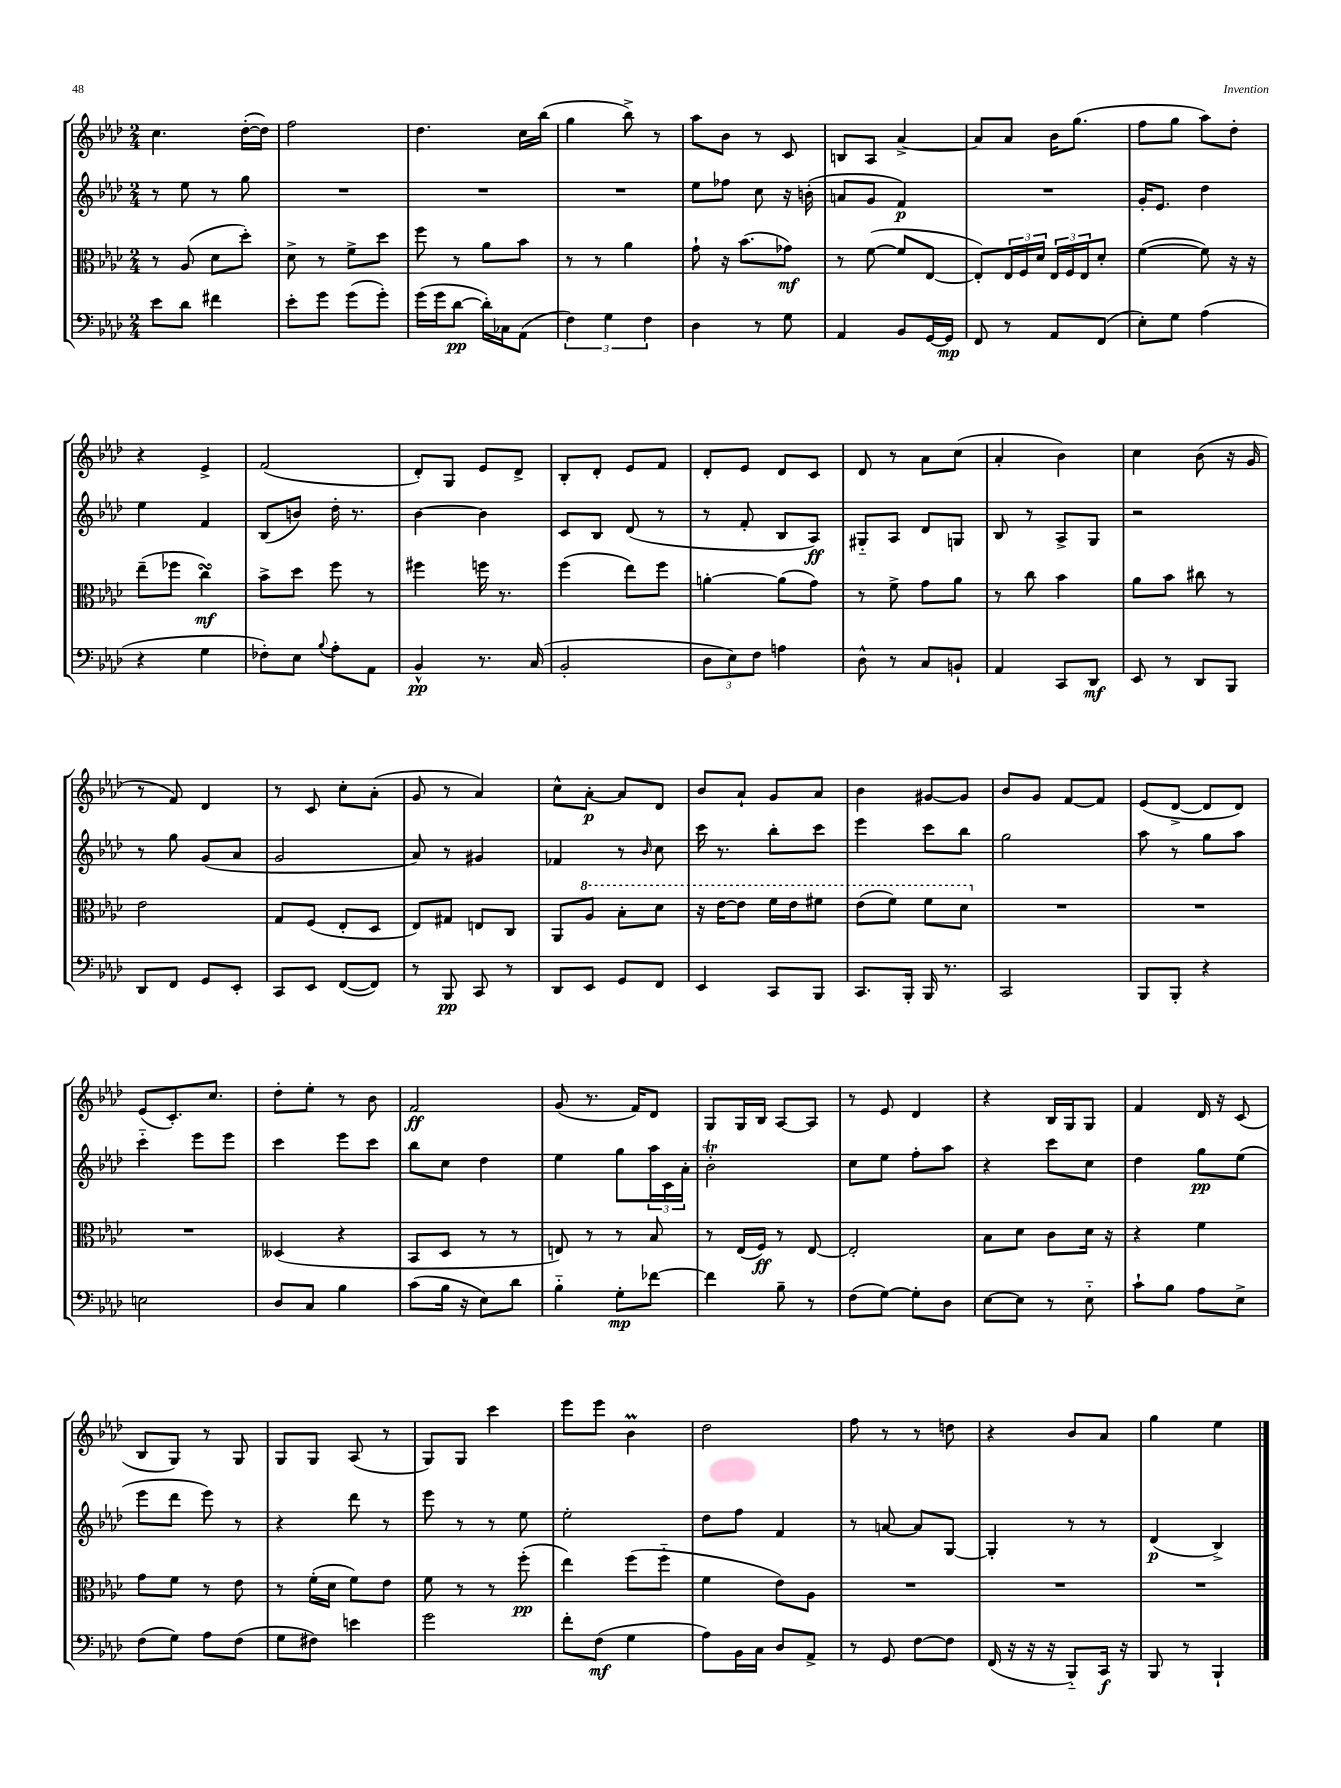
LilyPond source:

<<
\new StaffGroup <<
\new Staff = "s0" {
    \clef treble \key aes \major \numericTimeSignature \time 2/4
    c''4. des''16~-.( des''16) |
    f''2 |
    des''4. c''16 bes''16( |
    g''4 bes''8->) r8 |
    aes''8 bes'8 r8 c'8 |
    b8 aes8 aes'4~-> |
    aes'8 aes'8 bes'16 g''8.( |
    f''8 g''8 aes''8) des''8-. |
    r4 ees'4-> |
    f'2( |
    des'8-.) g8 ees'8 des'8-> |
    bes8-. des'8-. ees'8 f'8 |
    des'8-. ees'8 des'8 c'8 |
    des'8 r8 aes'8 c''8( |
    aes'4-. bes'4) |
    c''4 bes'8( r16 g'16 |
    r8 f'8) des'4 |
    r8 c'8 c''8-. aes'8-.( |
    g'8 r8 aes'4) |
    c''8-^ aes'8~-.\p aes'8 des'8 |
    bes'8 aes'8-! g'8 aes'8 |
    bes'4 gis'8~ gis'8 |
    bes'8 g'8 f'8~ f'8 |
    ees'8( des'8~-> des'8 des'8) |
    ees'8( c'8.-.) c''8. |
    des''8-. ees''8-. r8 bes'8 |
    f'2\ff |
    g'8( r8. f'16) des'8 |
    g8 g16 bes16 aes8~ aes8 |
    r8 ees'8 des'4 |
    r4 bes16 g16 g8 |
    f'4 des'16 r16 c'8( |
    bes8 g8) r8 g8 |
    g8 g8 aes8( r8 |
    g8) g8 c'''4 |
    ees'''8 ees'''8 bes'4\prall |
    des''2 |
    f''8 r8 r8 d''8 |
    r4 bes'8 aes'8 |
    g''4 ees''4 \bar "|." |
}
\new Staff = "s1" {
    \clef treble \key aes \major \numericTimeSignature \time 2/4
    r8 ees''8 r8 g''8 |
    R2 |
    R2 |
    R2 |
    ees''8 fes''8 c''8 r16 b'16-.( |
    a'8 g'8 f'4\p) |
    R2 |
    g'16-. ees'8. des''4 |
    ees''4 f'4 |
    bes8( b'8) des''16-. r8. |
    bes'4~ bes'4 |
    c'8 bes8 des'8( r8 |
    r8 f'8-. bes8 aes8\ff) |
    gis8-_ aes8 des'8 g8 |
    bes8 r8 aes8-> g8 |
    r2 |
    r8 g''8 g'8( aes'8 |
    g'2 |
    aes'8) r8 gis'4 |
    fes'4 r8 \grace { bes'16 } c''8 |
    c'''16 r8. bes''8-. c'''8 |
    ees'''4 c'''8 bes''8 |
    g''2 |
    aes''8 r8 g''8 aes''8 |
    c'''4-_ ees'''8 ees'''8 |
    c'''4 ees'''8 c'''8 |
    bes''8 c''8 des''4 |
    ees''4 g''8 \tuplet 3/2 { aes''16 c'16 aes'16-. } |
    bes'2-.\trill |
    c''8 ees''8 f''8-. aes''8 |
    r4 c'''8 c''8 |
    des''4 g''8\pp ees''8( |
    ees'''8 des'''8 ees'''8) r8 |
    r4 des'''8 r8 |
    ees'''8 r8 r8 ees''8 |
    ees''2-. |
    des''8 f''8 f'4 |
    r8 a'8~ a'8 g8~ |
    g4-. r8 r8 |
    des'4\p( bes4->) \bar "|." |
}
\new Staff = "s2" {
    \clef alto \key aes \major \numericTimeSignature \time 2/4
    r8 aes8( des'8 des''8-.) |
    des'8-> r8 f'8-> des''8 |
    f''8 r8 aes'8 bes'8 |
    r8 r8 aes'4 |
    g'8-! r16 bes'8.( ges'8\mf) |
    r8 f'8~( f'8 ees8~ |
    ees8-.) \tuplet 3/2 { ees16 f16 des'16 } \tuplet 3/2 { ees16 f16 ees16 } des'8-. |
    f'4~( f'8) r16 r16 |
    ees''8--( fes''8 c''4\turn\mf) |
    bes'8-> des''8 f''8 r8 |
    fis''4 f''16 r8. |
    f''4( ees''8) f''8 |
    a'4~-. a'8( g'8) |
    r8 f'8-> g'8 aes'8 |
    r8 c''8 bes'4 |
    aes'8 bes'8 cis''8 r8 |
    ees'2 |
    g8 f8( ees8-. des8 |
    ees8) gis8 e8 c8 |
    aes,8 \ottava #1 aes'8 bes'8-. des''8 |
    r16 ees''16~ ees''8 f''16 ees''16 fis''8 |
    ees''8( f''8) f''8 des''8 \ottava #0 |
    R2 |
    R2 |
    R2 |
    deses4( r4 |
    bes,8 des8 r8 r8 |
    e8) r8 r8 bes8 |
    r8 ees16( f16\ff) r8 ees8~ |
    ees2-. |
    bes8 des'8 c'8 des'16 r16 |
    r4 f'4 |
    g'8 f'8 r8 ees'8 |
    r8 f'16-.( des'16 f'8) ees'8 |
    f'8 r8 r8 f''8-.\pp( |
    ees''4) f''8( f''8-_ |
    f'4 ees'8) aes8 |
    R2 |
    R2 |
    R2 \bar "|." |
}
\new Staff = "s3" {
    \clef bass \key aes \major \numericTimeSignature \time 2/4
    ees'8 des'8 fis'4 |
    ees'8-. g'8 g'8( g'8-.) |
    g'16( g'16 des'8~\pp des'16-.) ces16 aes,8( |
    \tuplet 3/2 { f4) g4 f4 } |
    des4 r8 g8 |
    aes,4 bes,8 g,16~ g,16\mp |
    f,8 r8 aes,8 f,8( |
    ees8-.) g8 aes4( |
    r4 g4 |
    fes8-.) ees8 \appoggiatura { bes8 } aes8-. aes,8 |
    bes,4-^\pp r8. c16( |
    bes,2-. |
    \tuplet 3/2 { des8 ees8) f8 } a4 |
    des8-^ r8 c8 b,8-! |
    aes,4 c,8 des,8\mf |
    ees,8 r8 des,8 bes,,8 |
    des,8 f,8 g,8 ees,8-. |
    c,8 ees,8 f,8~( f,8) |
    r8 bes,,8\pp c,8 r8 |
    des,8 ees,8 g,8 f,8 |
    ees,4 c,8 bes,,8 |
    c,8. bes,,16-. bes,,16 r8. |
    c,2 |
    bes,,8 bes,,8-. r4 |
    e2 |
    des8 c8 bes4 |
    c'8( bes16 r16 ees8) des'8 |
    bes4-_ g8-.\mp fes'8~ |
    fes'4 bes8-- r8 |
    f8( g8~) g8-. des8 |
    ees8~ ees8 r8 ees8-_ |
    c'8-! bes8 aes8 ees8-> |
    f8( g8) aes8 f8( |
    g8 fis8) e'4 |
    g'2 |
    f'8-. f8\mf( g4 |
    aes8) bes,16 c16 des8 aes,8-> |
    r8 g,8 f8~ f8 |
    f,16( r16 r16 r16 bes,,8-_) c,16\f r16 |
    bes,,8 r8 bes,,4-! \bar "|." |
}
>>
>>
\layout { \context { \Score \remove "Bar_number_engraver" } }
